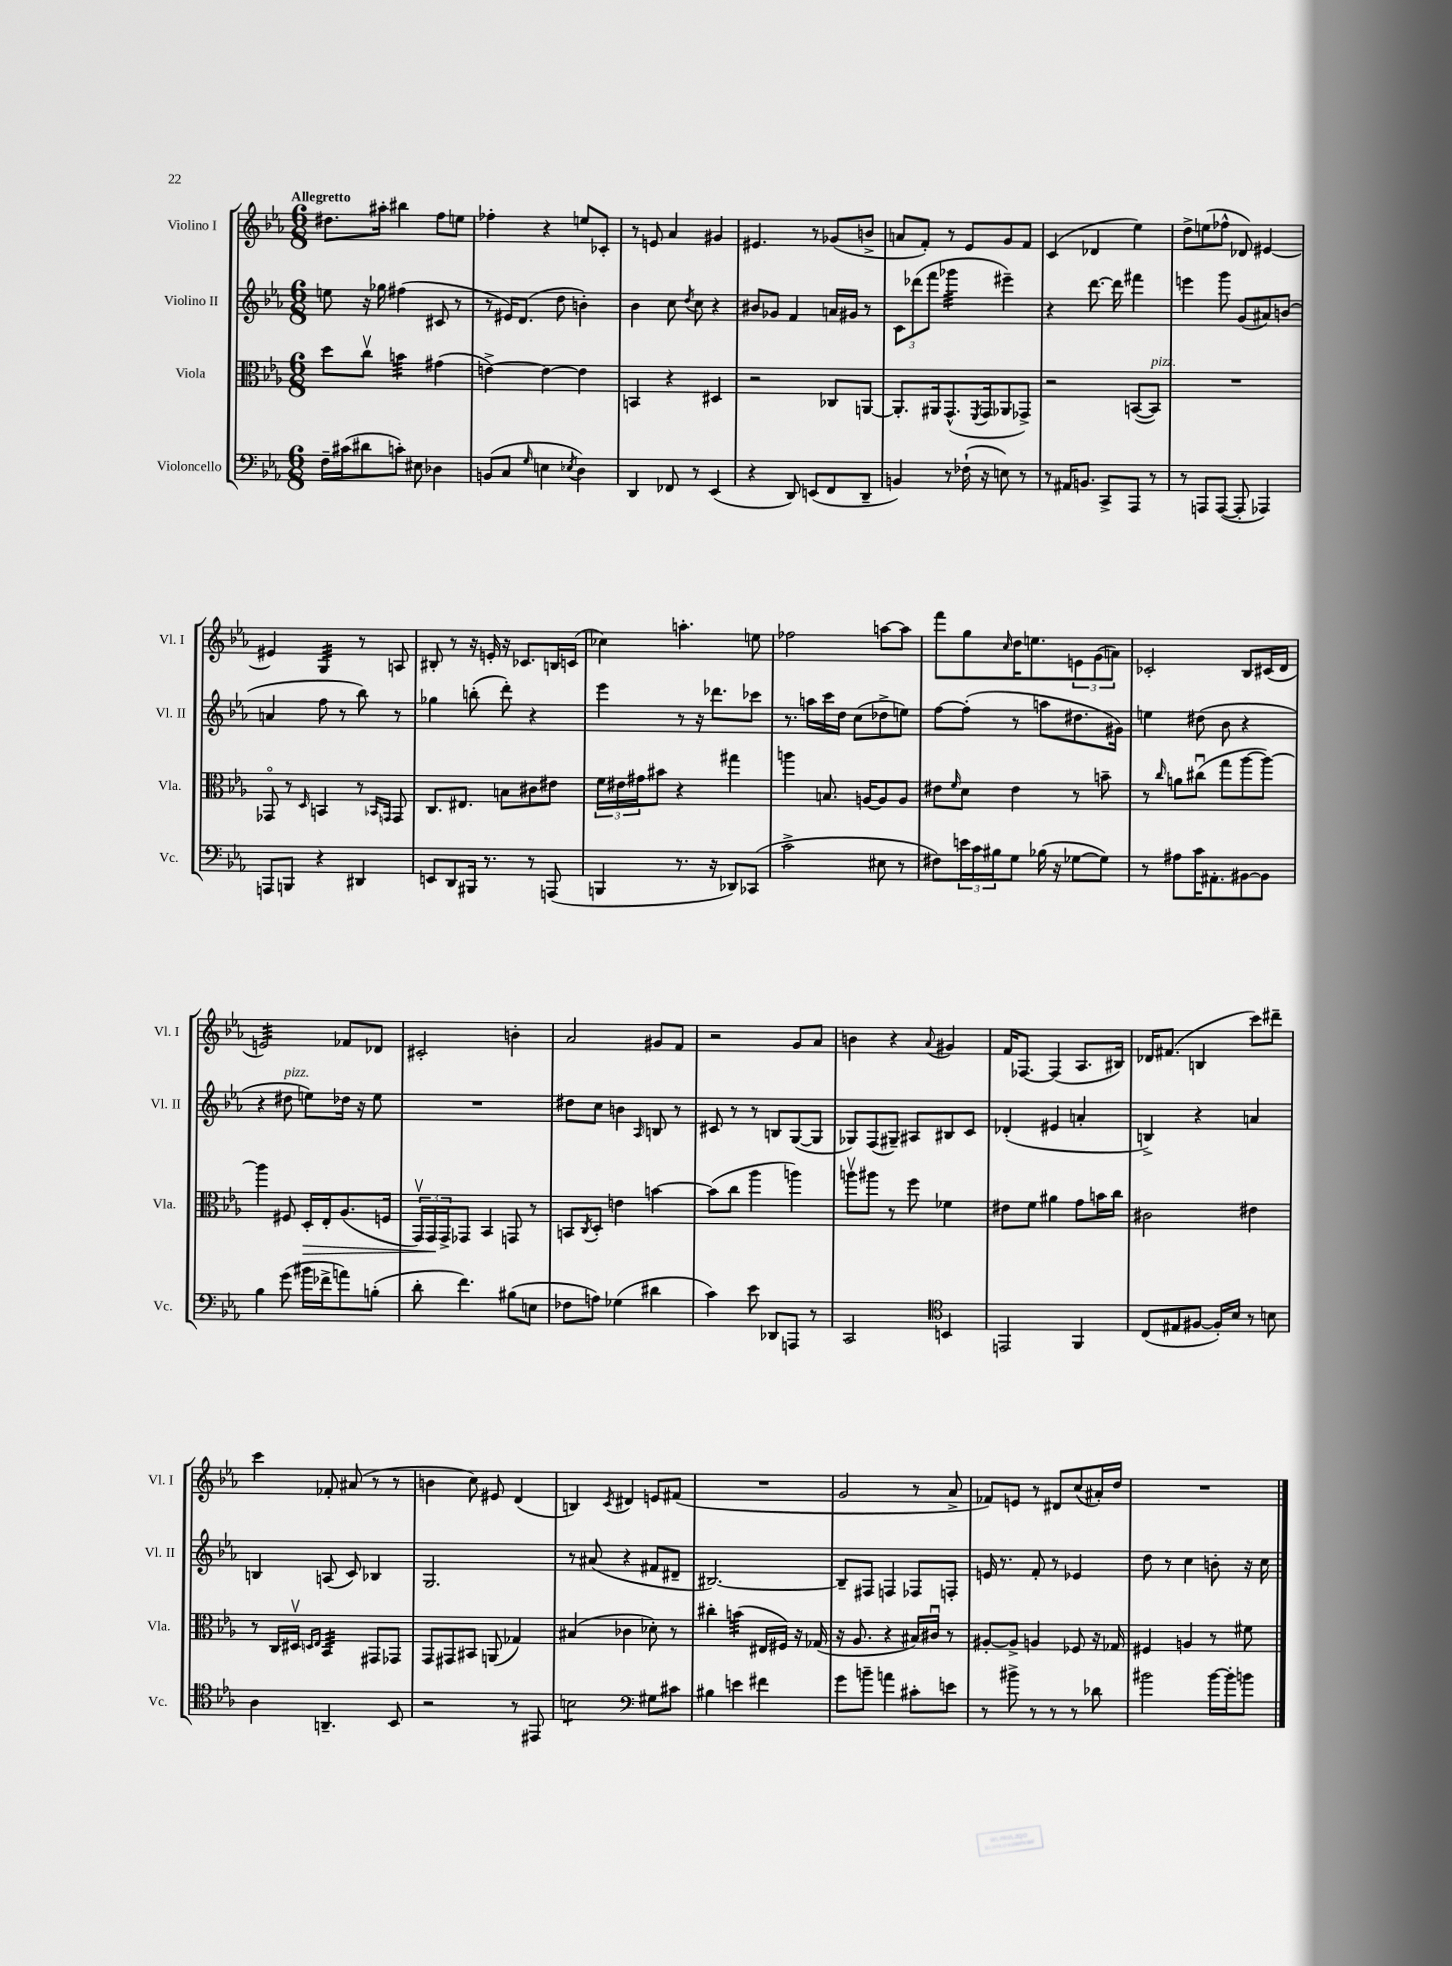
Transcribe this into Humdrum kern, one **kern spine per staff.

**kern	**kern	**kern	**kern
*staff4	*staff3	*staff2	*staff1
*clefF4	*clefC3	*clefG2	*clefG2
*k[b-e-a-]	*k[b-e-a-]	*k[b-e-a-]	*k[b-e-a-]
*M6/8	*M6/8	*M6/8	*M6/8
16F~	8dd	8ee	8.dd#
(16c#	.	.	.
8d#	8ccv	16r	.
.	.	16gg-	16aa#'
8c')	4b	(4ff#	4bb#
8E#	.	.	.
4D-	(4g#	8c#	8ff
.	.	8r	8ee
=	=	=	=
(8BB	[4e^)	8r	4ff-'
8C	.	16e#)	.
.	.	(8.d	.
16qqG	.	.	.
4E	4e_	.	4r
.	.	8dd	.
8qE-	.	.	.
4D)	4e]	4b')	8ee
.	.	.	8c-'
=	=	=	=
4DD	4BB	4b-	8r
.	.	.	8e
8FF-	4r	8cc	4a-
.	.	8qdd	.
8r	.	8cc	.
(4EE-	4D#	4r	4g#
=	=	=	=
4r	2r	8b#	4.e#
.	.	8g-	.
8DD)	.	4f	.
(8EE	.	.	8r
8FF	8C-	16a	(8g-
.	.	16g#	.
8DD~	[8AA	8r	8b^
=	=	=	=
4BB)	8.AA']	12c	8a
.	.	(12ddd-	.
.	.	.	8f')
.	.	12fff	.
.	16AA#	.	.
8r	(8.GG^^	4ggg-	8r
(16F-`	.	.	8e-
.	8qFF	.	.
16r	16GG	.	.
8E)	8AA-	4eee#~)	8g
8r	8GG-^)	.	8f
=	=	=	=
8r	2r	4r	(4c
16AA#	.	.	.
8.BB	.	.	.
.	.	[8.ddd	4d-
8CC^	.	.	.
.	.	16ddd]	.
8AAA-	([8BB	4fff#	4ee-)
8r	8BB])	.	.
=	=	=	=
8r	2.r	4eee	8dd^
8AAA	.	.	(8ee
([8AAA	.	8ggg	8ff-^^
8AAA']	.	(8g	8d-)
4AAA-)	.	8a#)	[4e#
.	.	(8b	.
=	=	=	=
8AAA	8GG-o	4a	4e#]
8BBB	8r	.	.
.	16qqD	.	.
4r	4BB	8ff	4G
.	.	8r	.
4DD#	8r	8bb-)	8r
.	16qqBB-	.	.
.	16qqGG	.	.
.	8GG	8r	8A
=	=	=	=
8EE	8.C	4gg-	8B#'
8DD	.	.	8r
.	8.E#	.	.
16BBB#	.	(8bb'	16r
8.r	.	.	16e'
.	8B	8ddd')	16r
.	.	.	8.c-
8r	8c#	4r	.
(8AAA	8e#	.	16B
.	.	.	(16c
=	=	=	=
4BBB	24f	4eee-	4cc-)
.	24e#	.	.
.	24g#	.	.
.	8b#	.	.
8.r	4r	8r	4.aa'
.	.	16r	.
16r	.	8.ddd-	.
8DD-)	4gg#	.	.
(8CC-	.	8ccc-	8ee
=	=	=	=
2c^	4aa	8.r	2ff-
.	.	16aa	.
.	8.B	16ccc	.
.	.	16dd	.
.	.	(8cc	.
.	[16A	.	.
8E#	8A]	8dd-^	[8aa
8r	8A	8ee)	8aa]
=	=	=	=
8F#)	8e#	[8ff	8fff
.	16qqf	.	.
24e	8d	(8ff']	8gg
24c	.	.	.
24B#	.	.	.
.	.	.	16qqcc
8G	4e#	8r	16dd
.	.	.	8.ee
(16B-	.	8aa	.
16r	.	.	.
[8G-	8r	8.dd#	12e
.	.	.	(12g
8G-])	8b~	.	.
.	.	.	12a)
.	.	16g#)	.
=	=	=	=
8r	8r	4ee	2c-'
.	16qqcc	.	.
8A#	8a	.	.
16c	(8cc#u	(8dd#	.
8.AA#'	.	.	.
.	8gg	8b-	.
[8BB#	[8aa-	4r	8B-
8BB#]	8aa-_)	.	(16c#
.	.	.	16d
=	=	=	=
4B-	4aa-]	4r	2e)
(8g	8F#	8dd#	.
16b#	16D'	8ee)	.
16f-^	16E-'	.	.
8a)	(8.A-	16dd-	8f-
.	.	16r	.
(8B'	.	8ee	8d-
.	16F	.	.
=	=	=	=
8d'	24GGv)	2.r	2c#'
.	24GG	.	.
.	24GG^	.	.
4.f)	8GG-	.	.
.	4BB-	.	.
(8B#	8GG	.	4b'
8E	8r	.	.
=	=	=	=
8F-	8BB	8dd#	2a-
.	8qC	.	.
8A)	8D'	8cc	.
(4G-	4e	4b	.
.	.	16qqA-	.
4d#	[4b	8B	8g#
.	.	8r	8f
=	=	=	=
4c)	(8b]	8c#	2r
.	8cc	8r	.
8e-	4aa-	8r	.
8DD-	.	8B	.
8AAA	4aa)	([8G	8g
8r	.	8G]	8a-
=	=	=	=
2CC	8aav	8G-)	4b
.	8aa#	(8F	.
.	8r	8G#~)	4r
.	8ff	8A#	.
*clefC4	*	*	*
.	.	.	8qqa-
4BB	4f-	8B#	4g#
.	.	8c	.
=	=	=	=
2EE	8e#	(4d-'	16f
.	.	.	[8.F-
.	8f	.	.
.	4a#	4e#	(4F-]
4FF	8g	4a'	8.A-
.	16b	.	.
.	16cc	.	16B#)
=	=	=	=
(8C	2c#	4B^)	16d-
.	.	.	(8.f#
8E#	.	.	.
[8F#	.	4r	4B
16F#'])	.	.	.
16B-	.	.	.
8r	4e#	4a	8ccc)
8B	.	.	8ddd#~
=	=	=	=
4A-	8r	4B	4ccc
.	16C	.	.
.	16D#v	.	.
.	16qqD	.	.
.	16qqE-	.	.
4.AA~	4BB-	(8A	8f-'
.	.	8c)	(8a#
.	8GG#	4B-	8r
8BB-	8GG-	.	8r
=	=	=	=
2r	8GG	2.G	4b
.	8GG#	.	.
.	8BB#	.	8cc)
.	(8AA	.	8e#
8r	4G-)	.	(4d
8EE#	.	.	.
=	=	=	=
2B	(4B#	8r	4B)
.	.	(8a#	.
.	.	.	8qc
.	4c-	4r	4d#
*clefF4	*	*	*
8G#	8d-')	8f#	8e
8c#	8r	8d#~	(8f#
=	=	=	=
4B#	4cc#'	[2.B#)	2.r
4e	(4b	.	.
4f#	16E#	.	.
.	16F#)	.	.
.	16r	.	.
.	(16G-	.	.
=	=	=	=
8g	16r	8B#~]	2g
.	8.A-	.	.
8b~	.	8F#	.
4a	4r	4F	.
8c#'	16B#)	8F-	8r
.	16c#u	.	.
8e	8r	8F'	8a-^
=	=	=	=
8r	[8A#'	16e	8f-)
.	.	8.r	.
8b#^	8A#^]	.	8e
8r	4A	8f'	8r
8r	.	8r	8d#
8r	8F-	4e-	(8cc
8d-	16r	.	16a#')
.	16G-	.	16dd
=	=	=	=
2b#	4F#	8dd	2.r
.	.	8r	.
.	4A	4cc	.
[16b#	8r	8b'	.
16b#']	.	.	.
8b	8f#	16r	.
.	.	16cc	.
==	==	==	==
*-	*-	*-	*-
